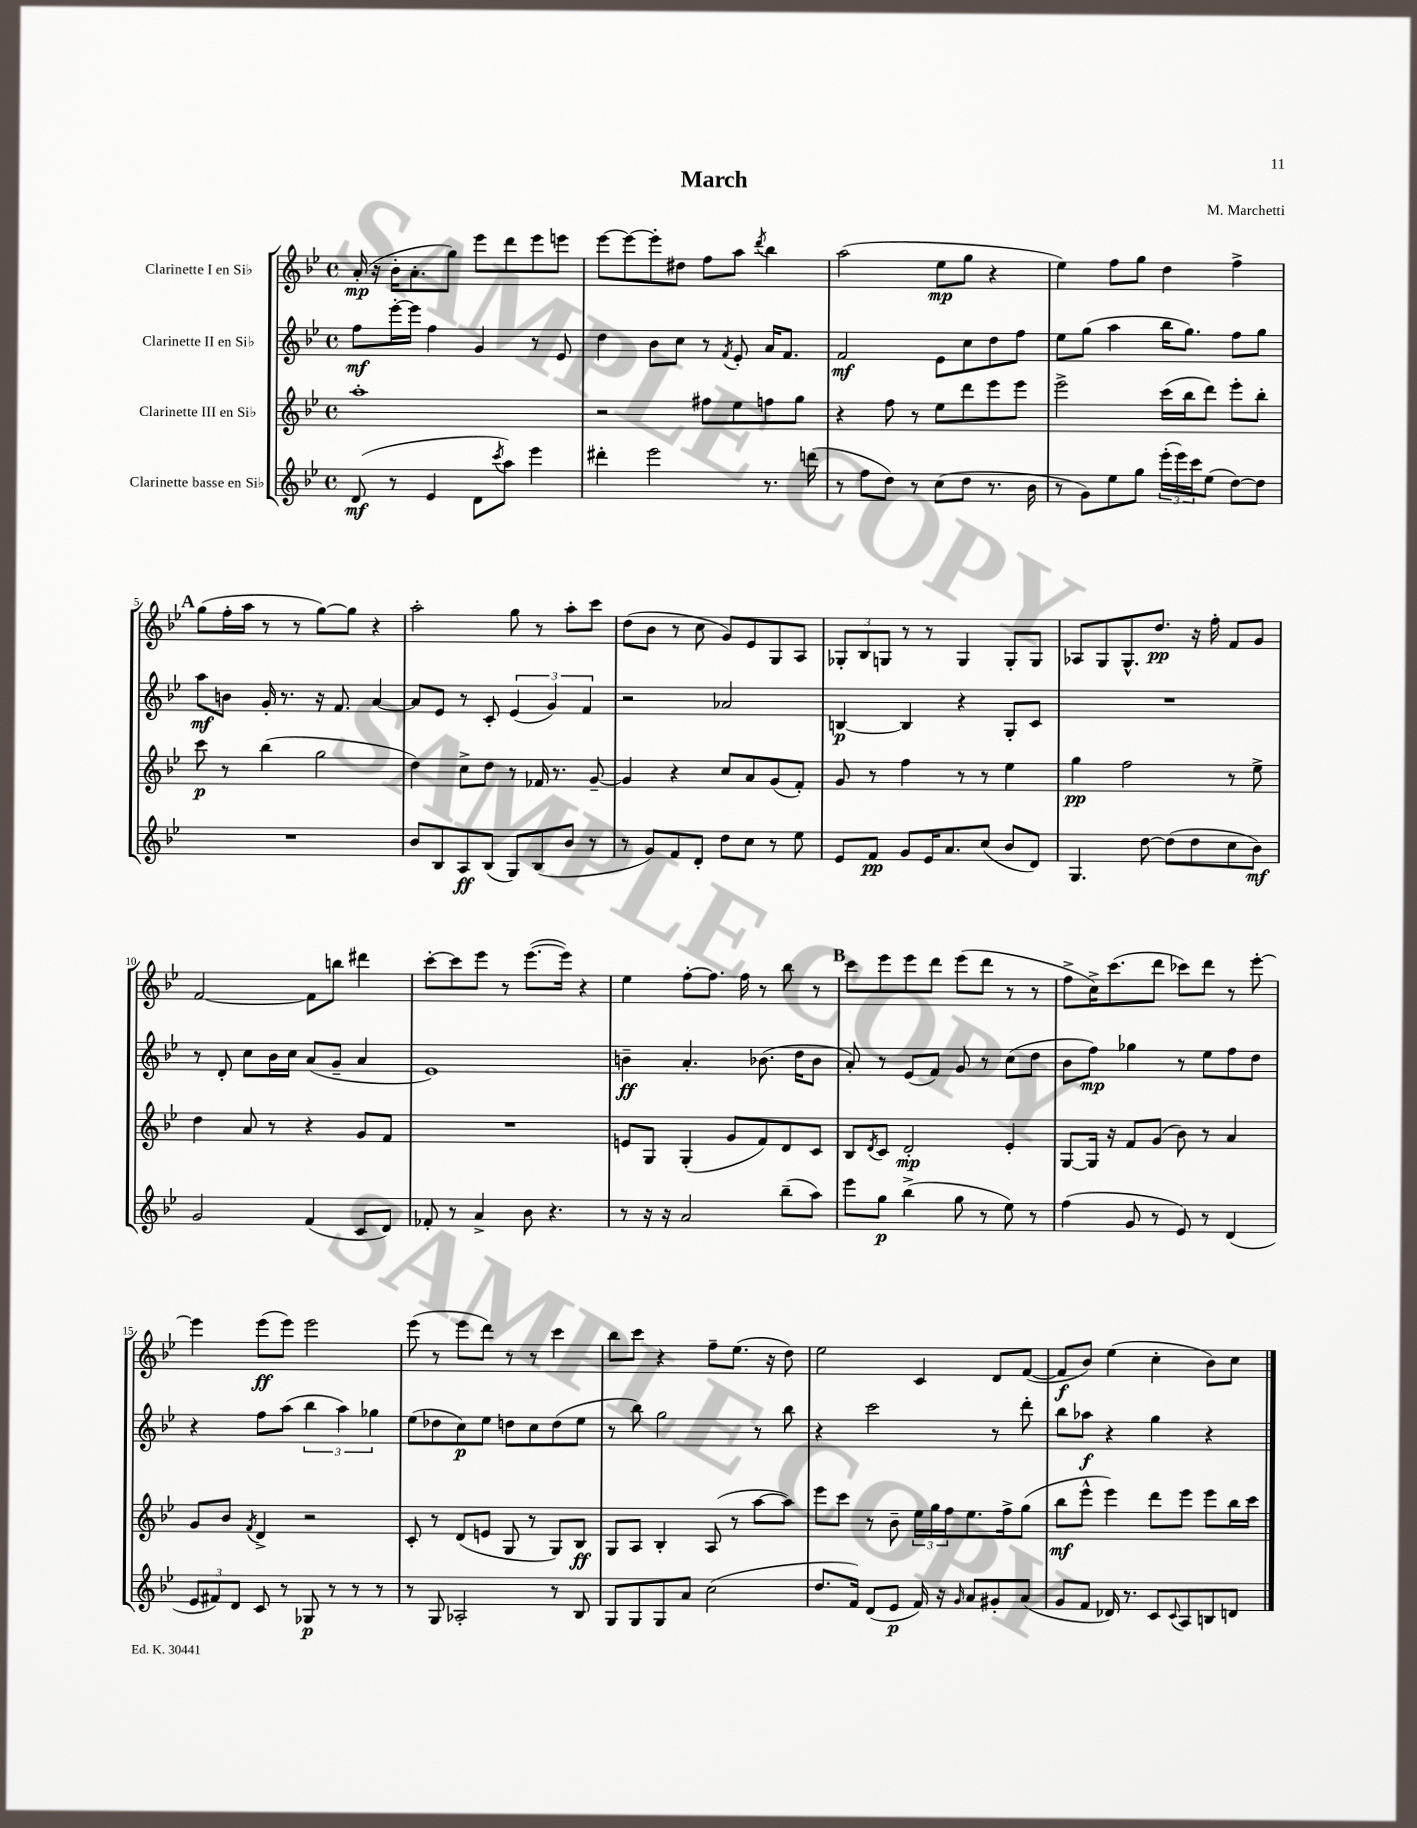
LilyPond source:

\header { title = "March" composer = "M. Marchetti" }
<<
\new StaffGroup <<
\new Staff = "s0" \with { instrumentName = "Clarinette I en Sib" } {
    \clef treble \key bes \major \defaultTimeSignature \time 4/4
    a'16-.\mp( r16 bes'16-. a'8.-. g''8) ees'''8 d'''8 ees'''8 e'''8 |
    ees'''8~ ees'''8~ ees'''8-. dis''8 f''8 a''8 \acciaccatura { d'''8 } bes''4 |
    a''2( ees''8\mp g''8 r4 |
    ees''4) f''8 g''8 d''4 f''4-> |
    \mark \markup { \bold "A" } g''8( f''16-. a''16 r8 r8 g''8~) g''8 r4 |
    a''2-. g''8 r8 a''8-. c'''8 |
    d''8( bes'8 r8 c''8 g'8) ees'8 g8 a8 |
    \tuplet 3/2 { ges8-. bes8 g8 } r8 r8 g4 g8-. g8 |
    aes8 g8 g8.-^ d''8.\pp r16 f''16-. f'8 g'8 |
    f'2~ f'8 b''8 dis'''4 |
    c'''8~-. c'''8 ees'''8 r8 ees'''8.~( ees'''16) r4 |
    ees''4 f''8~-. f''8. f''16 r8 bes''8 r8 |
    \mark \markup { \bold "B" } c'''8 ees'''8 ees'''8 d'''8 ees'''8( d'''8 r8 r8 |
    f''8-> c''16->) c'''8.( d'''8 ces'''8) d'''8 r8 ees'''8~-. |
    ees'''4 ees'''8\ff( ees'''8) ees'''2 |
    ees'''8( r8 ees'''8 d'''8) r8 r8 c'''4 |
    bes''8 c'''8 r4 f''8-- ees''8.( r16 d''8) |
    ees''2 c'4 d'8 f'8~( |
    f'8\f bes'8) ees''4( c''4-. bes'8) c''8 \bar "|." |
}
\new Staff = "s1" \with { instrumentName = "Clarinette II en Sib" } {
    \clef treble \key bes \major \defaultTimeSignature \time 4/4
    f''8\mf ees'''16~-. ees'''16 f''4 g'4 r8 ees'8 |
    d''4 bes'8 c''8 r8 \acciaccatura { f'8 } ees'8-. a'16 f'8. |
    f'2\mf ees'8 c''8 d''8 f''8 |
    ees''8 g''8( a''4 bes''16 g''8.) f''8 g''8 |
    \mark \markup { \bold "A" } a''8\mf b'8 g'16-. r8. r16 f'8. a'4~ |
    a'8 ees'8 r8 c'8-. \tuplet 3/2 { ees'4( g'4) f'4 } |
    r2 aes'2 |
    b4~\p b4 r4 g8-. c'8 |
    R1 |
    r8 d'8-. c''8 bes'16 c''16 a'8( g'8-- a'4 |
    ees'1) |
    b'4--\ff a'4.-. bes'8.( d''16 bes'8 |
    \mark \markup { \bold "B" } a'8-.) r8 ees'8( f'8) g'8 r8 c''8( d''8 |
    bes'8 f''8\mp) ges''4 r8 ees''8 f''8 d''8 |
    r4 f''8 a''8( \tuplet 3/2 { bes''4 a''4) ges''4 } |
    ees''8( des''8 c''8\p) ees''8 d''8 c''8 d''8( ees''8 |
    r8 bes''8) g''2 r8 bes''8 |
    r4 c'''2 r8 d'''8-. |
    bes''8 aes''8\f r4 g''4 r4 \bar "|." |
}
\new Staff = "s2" \with { instrumentName = "Clarinette III en Sib" } {
    \clef treble \key bes \major \defaultTimeSignature \time 4/4
    a''1-. |
    r2 fis''8 ees''8 f''8 g''8 |
    r4 f''8 r8 ees''8 d'''8 ees'''8 ees'''8 |
    ees'''2-> c'''16( bes''16 d'''8) ees'''8-. bes''8-. |
    \mark \markup { \bold "A" } c'''8\p r8 bes''4( g''2 |
    d''4) c''8-> d''8 r8 fes'16 r8. g'8~-- |
    g'4 r4 c''8 a'8 g'8( f'8-.) |
    g'8 r8 f''4 r8 r8 ees''4 |
    g''4\pp f''2 r8 ees''8-> |
    d''4 a'8 r8 r4 g'8 f'8 |
    R1 |
    e'8 g8 g4-.( g'8 f'8) d'8 c'8 |
    \mark \markup { \bold "B" } bes8 \acciaccatura { d'8 } c'8 d'2-.\mp ees'4-. |
    g8~ g16 r16 f'8 g'8( bes'8) r8 a'4 |
    g'8 bes'8 \acciaccatura { f'8 } d'4-> r2 |
    c'8-. r8 d'8( e'8 g8 r8 g8) bes8\ff |
    g8 a8 bes4-. a8( r8 a''8~ a''8) |
    ees'''8 c'''8 r8 bes'8-- \tuplet 3/2 { ees''16 g''16 f''16 } ees''8. f''16-> g''8( |
    bes''8\mf ees'''8-^ ees'''4) d'''8 ees'''8 ees'''8 bes''16 c'''16 \bar "|." |
}
\new Staff = "s3" \with { instrumentName = "Clarinette basse en Sib" } {
    \clef treble \key bes \major \defaultTimeSignature \time 4/4
    d'8\mf( r8 ees'4 d'8 \acciaccatura { c'''8 } a''8) ees'''4 |
    dis'''4-. ees'''2 r8. d'''16( |
    r8 f''8 d''8) r8 c''8( d''8 r8. bes'16 |
    r8 g'8) ees''8 g''8 \tuplet 3/2 { ees'''16-.( ees'''16) c'''16 } ees''8( d''8~) d''8 |
    \mark \markup { \bold "A" } R1 |
    bes'8 bes8 a8\ff bes8( g8) bes8( bes'8 r8 |
    r8 g'8) f'8 d'8-. d''8 c''8 r8 ees''8 |
    ees'8 f'8\pp g'8 ees'16 a'8. c''8( bes'8 d'8) |
    g4. d''8~ d''8( d''8 c''8 bes'8\mf) |
    g'2 f'4( c'8 d'8) |
    fes'8-. r8 a'4-> bes'8 r4. |
    r8 r16 r16 a'2 bes''8--( a''8) |
    \mark \markup { \bold "B" } ees'''8 g''8\p bes''4->( g''8 r8 ees''8) r8 |
    f''4( g'8 r8 ees'8) r8 d'4( |
    \tuplet 3/2 { ees'8 fis'8) d'8 } c'8 r8 ges8\p r8 r8 r8 |
    r8 g8 aes2-. r8 bes8 |
    g8 g8 g8 a'8 c''2( |
    d''8. f'16) d'8( ees'8\p f'16) r16 \grace { g'16 } a'8 gis'8-. a'8( |
    g'8 f'8 des'16) r8. c'8 \appoggiatura { c'8 } a8 b8 d'8 \bar "|." |
}
>>
>>
